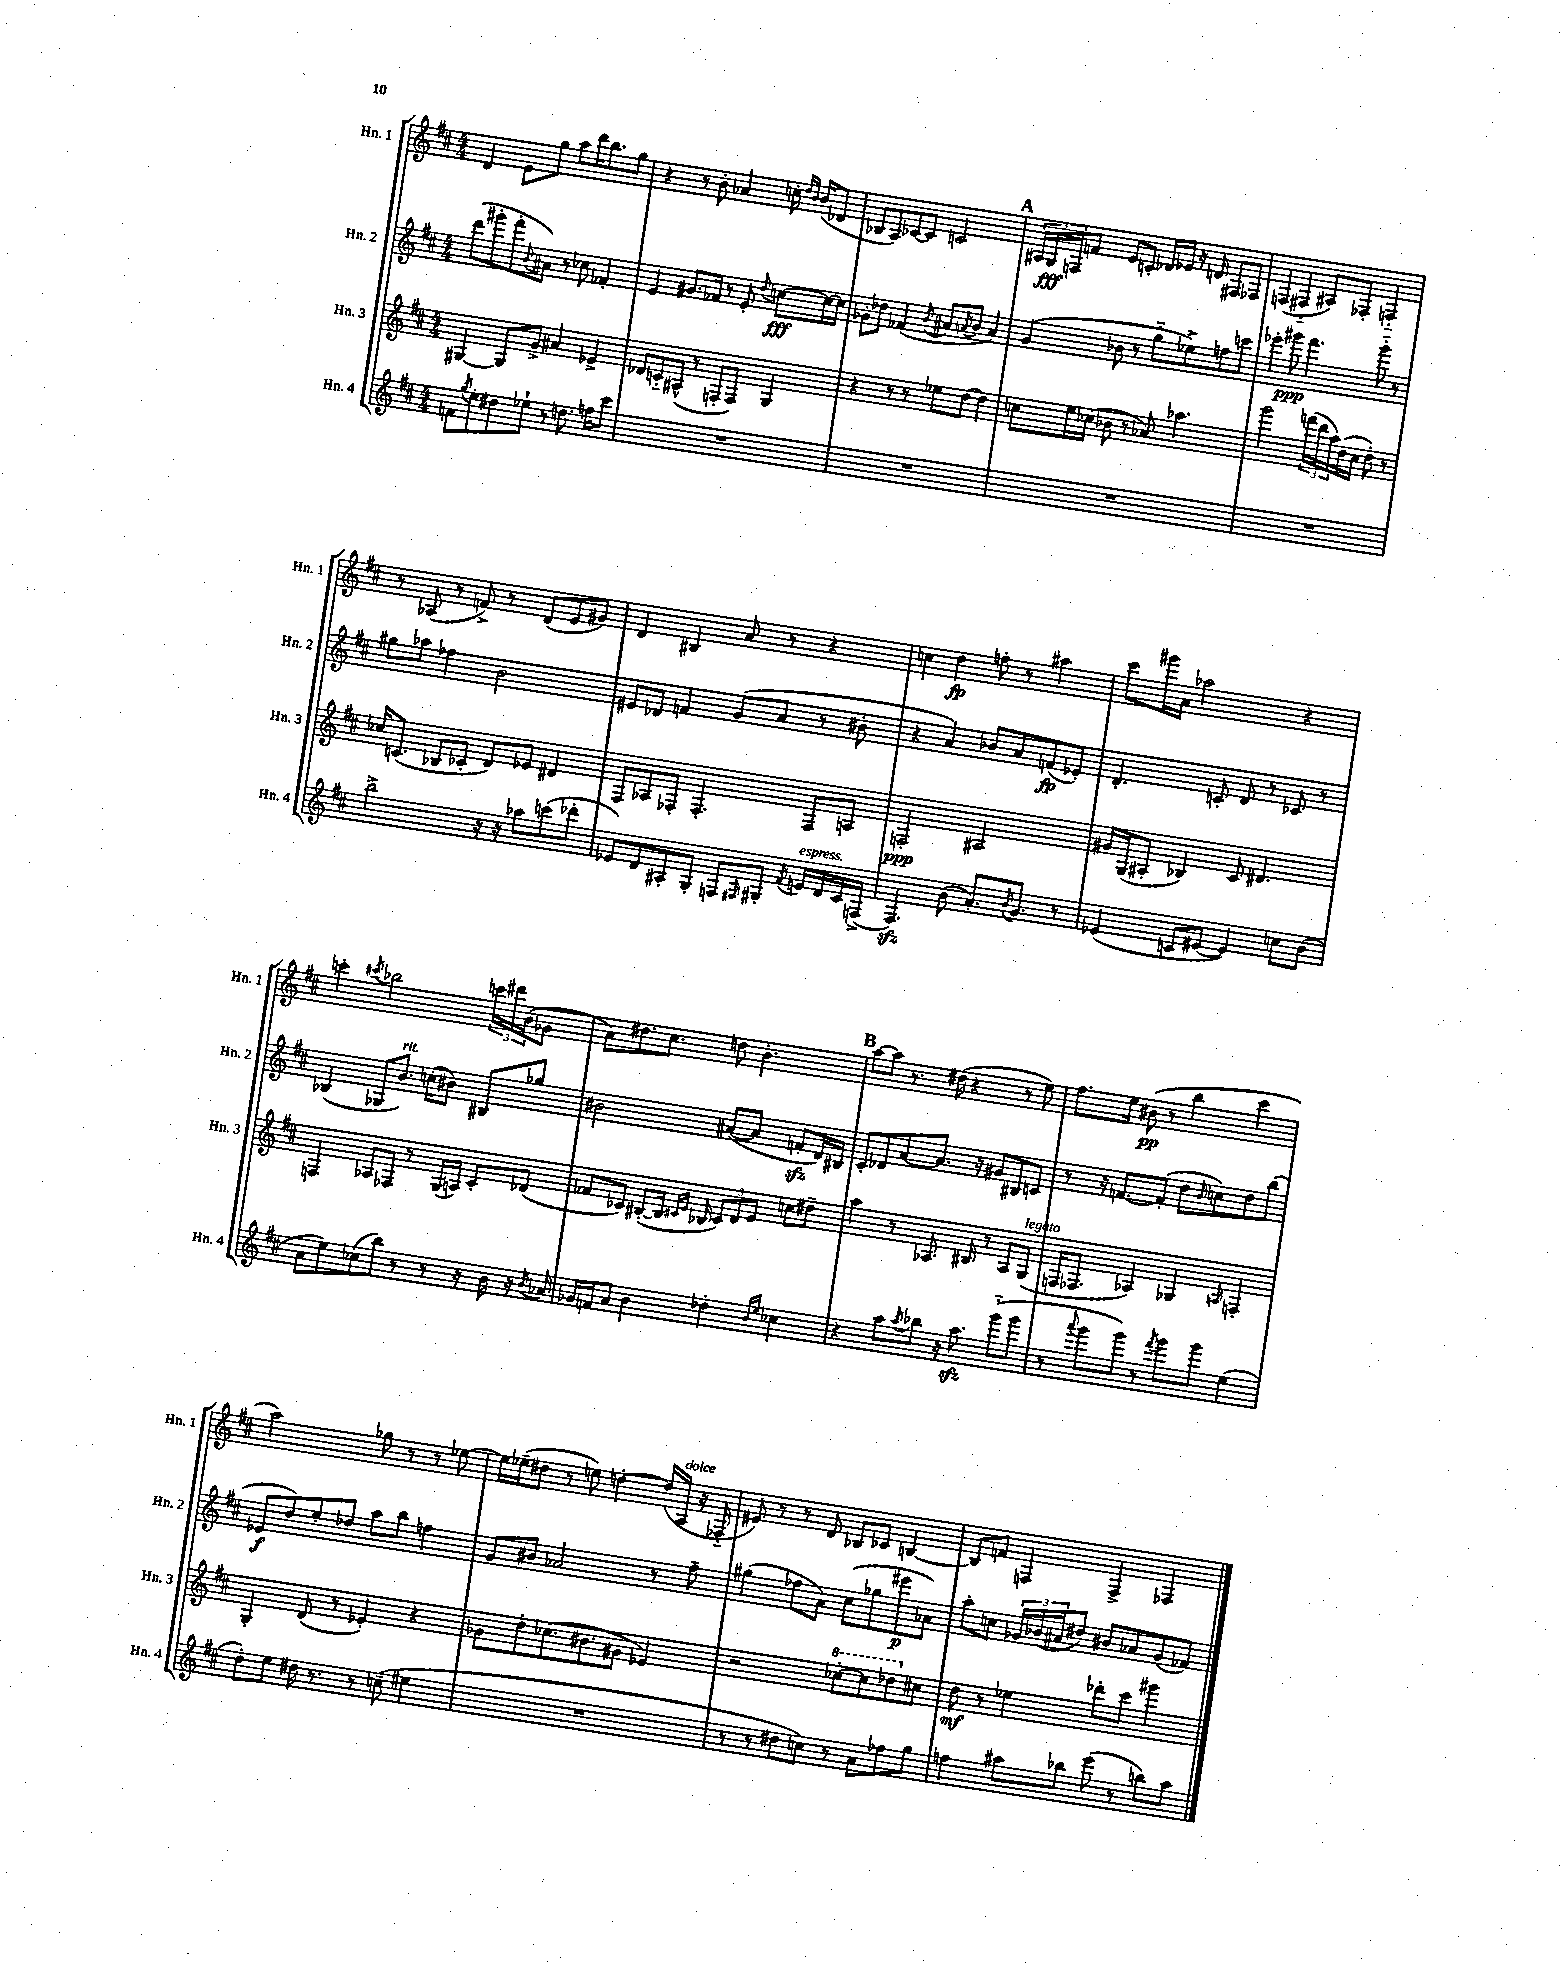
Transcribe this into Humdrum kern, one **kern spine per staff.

**kern	**kern	**kern	**kern
*staff4	*staff3	*staff2	*staff1
*clefG2	*clefG2	*clefG2	*clefG2
*k[f#c#]	*k[f#c#]	*k[f#c#]	*k[f#c#]
*M4/4	*M4/4	*M4/4	*M4/4
8f	[4G#	(8ddd	4d
8qgg	.	.	.
8ee'	.	8ggg#'	.
8dd#	8G#]	8fff#'	8e
.	.	8qqb	.
8ee-`	8g^	8a#)	8gg
8r	4a#	8r	8aa
8.dd	.	8cc-	16ddd
.	.	.	8.bb
.	4e-^	4f-'	.
16ff	.	.	.
8ccc#	.	.	8gg
=	=	=	=
1r	8d-	4e	4r
.	8c'~	.	.
.	(8A#^^	8.g#	8r
.	8r	.	8b'
.	.	16f-	.
.	8F'	8r	4a-
.	8F)	8e'	.
.	.	8qqdd	.
.	4G	[8cc	16cc'
.	.	.	16qqdd
.	.	.	16qqb
.	.	.	(16b
.	.	16cc_	8d-
.	.	16cc]	.
=	=	=	=
1r	4r	8g-'	8B-
.	.	8dd-	8A)
.	8r	(4f-	[8c-
.	8r	.	8c-]
.	.	8qb	.
.	8ee-	8a#	2c
.	.	8qa	.
.	[8dd	8b	.
.	4dd]	4a)	.
=	=	=	=
1r	8cc	(4g	24A#
.	.	.	24G
.	.	.	24F
.	16ee	.	8f
.	(16cc-	.	.
.	8b-	8b-	8e
.	8r	8r	8c'
.	8a-)	8gg'~	16d-
.	.	.	16e-
.	4.aa-	8ee-^)	16r
.	.	.	16d
.	.	8ff	8F#
.	.	8ccc	8F-
=	=	=	=
1r	2ggg	4eee-'	(4F
.	.	8ggg#	4F#'~
.	.	4.fff#	.
.	(24fff	.	8A#)
.	24ddd	.	.
.	24aa)	.	.
.	(16dd	.	8F-'
.	16cc#	.	.
.	8dd')	8ggg#'~	4F'~
.	8r	8r	.
=	=	=	=
2bb^	16cc-	8gg#	8r
.	(8.c	.	.
.	.	8aa-	(8A-
.	8B-	4ff-	8r
.	8c-'	.	8f^)
16r	8d)	2b	8r
16r	.	.	.
8aa-	8e-	.	(8d
(8ccc	4d#	.	8e
8ddd-'	.	.	8g#)
=	=	=	=
8e-)	8F#	8e#	4d
8d	8A-	8d-	.
8A#'	8F-'	4f	4B#
8G'	4.F-'	.	.
8F	.	(8g	8a
16qqF#	.	.	.
8G#'	.	8a	8r
8qf#	.	.	.
16e	8F-	8r	4r
16d	.	.	.
16c#	8A	8b#'	.
(16F^	.	.	.
=	=	=	=
4.F#)	2F'	4r	4cc
.	.	4a)	4dd
(8b	.	.	.
8.a')	2A#	8b-	8ff'
.	.	8a	8r
8qb	.	.	.
8.g	.	.	.
.	.	(8f	4aa#
8r	.	8e-')	.
=	=	=	=
(4e-	16g#	4.d'	8ccc#
.	(16G	.	.
.	8A#'	.	16ggg#
.	.	.	16a
8c	4B-)	.	2aa-
[8e#	.	8c'	.
4e#])	8c#	8d	.
.	4.d#	8r	.
8cc	.	8c-	4r
(8b	.	8r	.
=	=	=	=
8a	4F	(4B-	4ccc'
8ee)	.	.	.
.	.	.	8qccc#
(8cc-	8A-	8G-	2bb-
8bb)	8F-	8.b)	.
8r	8r	.	.
.	.	(16cc'	.
8r	(16G	8b#)	.
.	16A)	.	.
16r	8c#'	8B#	24ccc
.	.	.	24ddd#
16b	.	.	.
.	.	.	(24b
16r	(8d-	8gg-	8g-
8qb	.	.	.
16a-	.	.	.
=	=	=	=
16g-	8f-	2b#	8a)
16f	.	.	.
8a	8c-)	.	8.dd#
4b	([8B#'	.	.
.	.	.	8.cc#
.	16B#]	.	.
.	16qqc#	.	.
.	16qqe	.	.
.	16B-	.	.
4dd-'	12c#)	([8a#	8dd
.	12d	.	.
.	.	8a#]	4.b'
.	12e	.	.
16qqb	.	.	.
16qqee	.	.	.
4cc-	8cc	8f'	.
.	8dd#~	16d)	.
.	.	16B#	.
=	=	=	=
4r	4aa	8c#'	[8aa
.	.	8d-	8aa]
8aa	8r	[8a	8.r
8qaa	.	.	.
8bb-	8.A-	8.a]	.
.	.	.	(16dd#
16r	.	.	4r
8.aa	16B#	16r	.
.	8r	8g#	.
(8ggg'~	8A-	8B#	8r
8ggg	(8G	8c	8ee)
=	=	=	=
8r	16F	8r	8.ff#
.	8.F-	.	.
8qqaaa	.	.	.
8ggg	.	16r	.
.	.	[8.f	16ee
8ggg)	4A-)	.	(8b#
8r	.	(8f']	8r
8qfff#	.	.	.
8ggg	4G-	8dd	4bb
.	.	16qqb	.
8ggg	.	8cc)	.
.	16qqA	.	.
(4ee	4F'	8dd	4ccc#
.	.	(8bb	.
=	=	=	=
8dd')	4G'	8e-	2aa)
8ee	.	8dd)	.
16dd#	(8d	8ee'	.
8.r	.	.	.
.	8r	8dd-	.
8r	4e-')	8aa	8gg-
(8cc~	.	8bb	8r
4ee#	4r	4ff	8r
.	.	.	[8ee-
=	=	=	=
1r	8g-	8g	16ee-]
.	.	.	(16ee-~
.	8dd'	8b#	8dd#
.	(8.cc-	2a-	8r
.	.	.	8ee)
.	8.b#	.	.
.	.	.	[4dd'
.	8g#	.	.
.	4e-)	8r	(16dd]
.	.	.	16A
.	.	8ff#~	16r
.	.	.	16F-'~
=	=	=	=
8r	2r	(4gg#	8e#)
8r	.	.	8r
8dd#	.	8ff-	8r
8cc)	.	8a)	8d
8r	[8ccc-'	(8cc#	8B-
8a	8ccc-]	8gg-	8c-
8ff-	8ddd-	8eee#	[4B
8gg	8cc#	8a-)	.
=	=	=	=
4ff	8dd	8aa'	8B]
.	8r	8cc	8f
8aa#	4ee-	24g-	4F
.	.	(24b-	.
.	.	24a#	.
8bb-	.	8dd#)	.
(8eee	8ddd-'	8b#	4F^
8r	8ccc#	8a-	.
8bb)	4ggg#	(8g-	4F-
8aa#	.	8f-)	.
==	==	==	==
*-	*-	*-	*-
